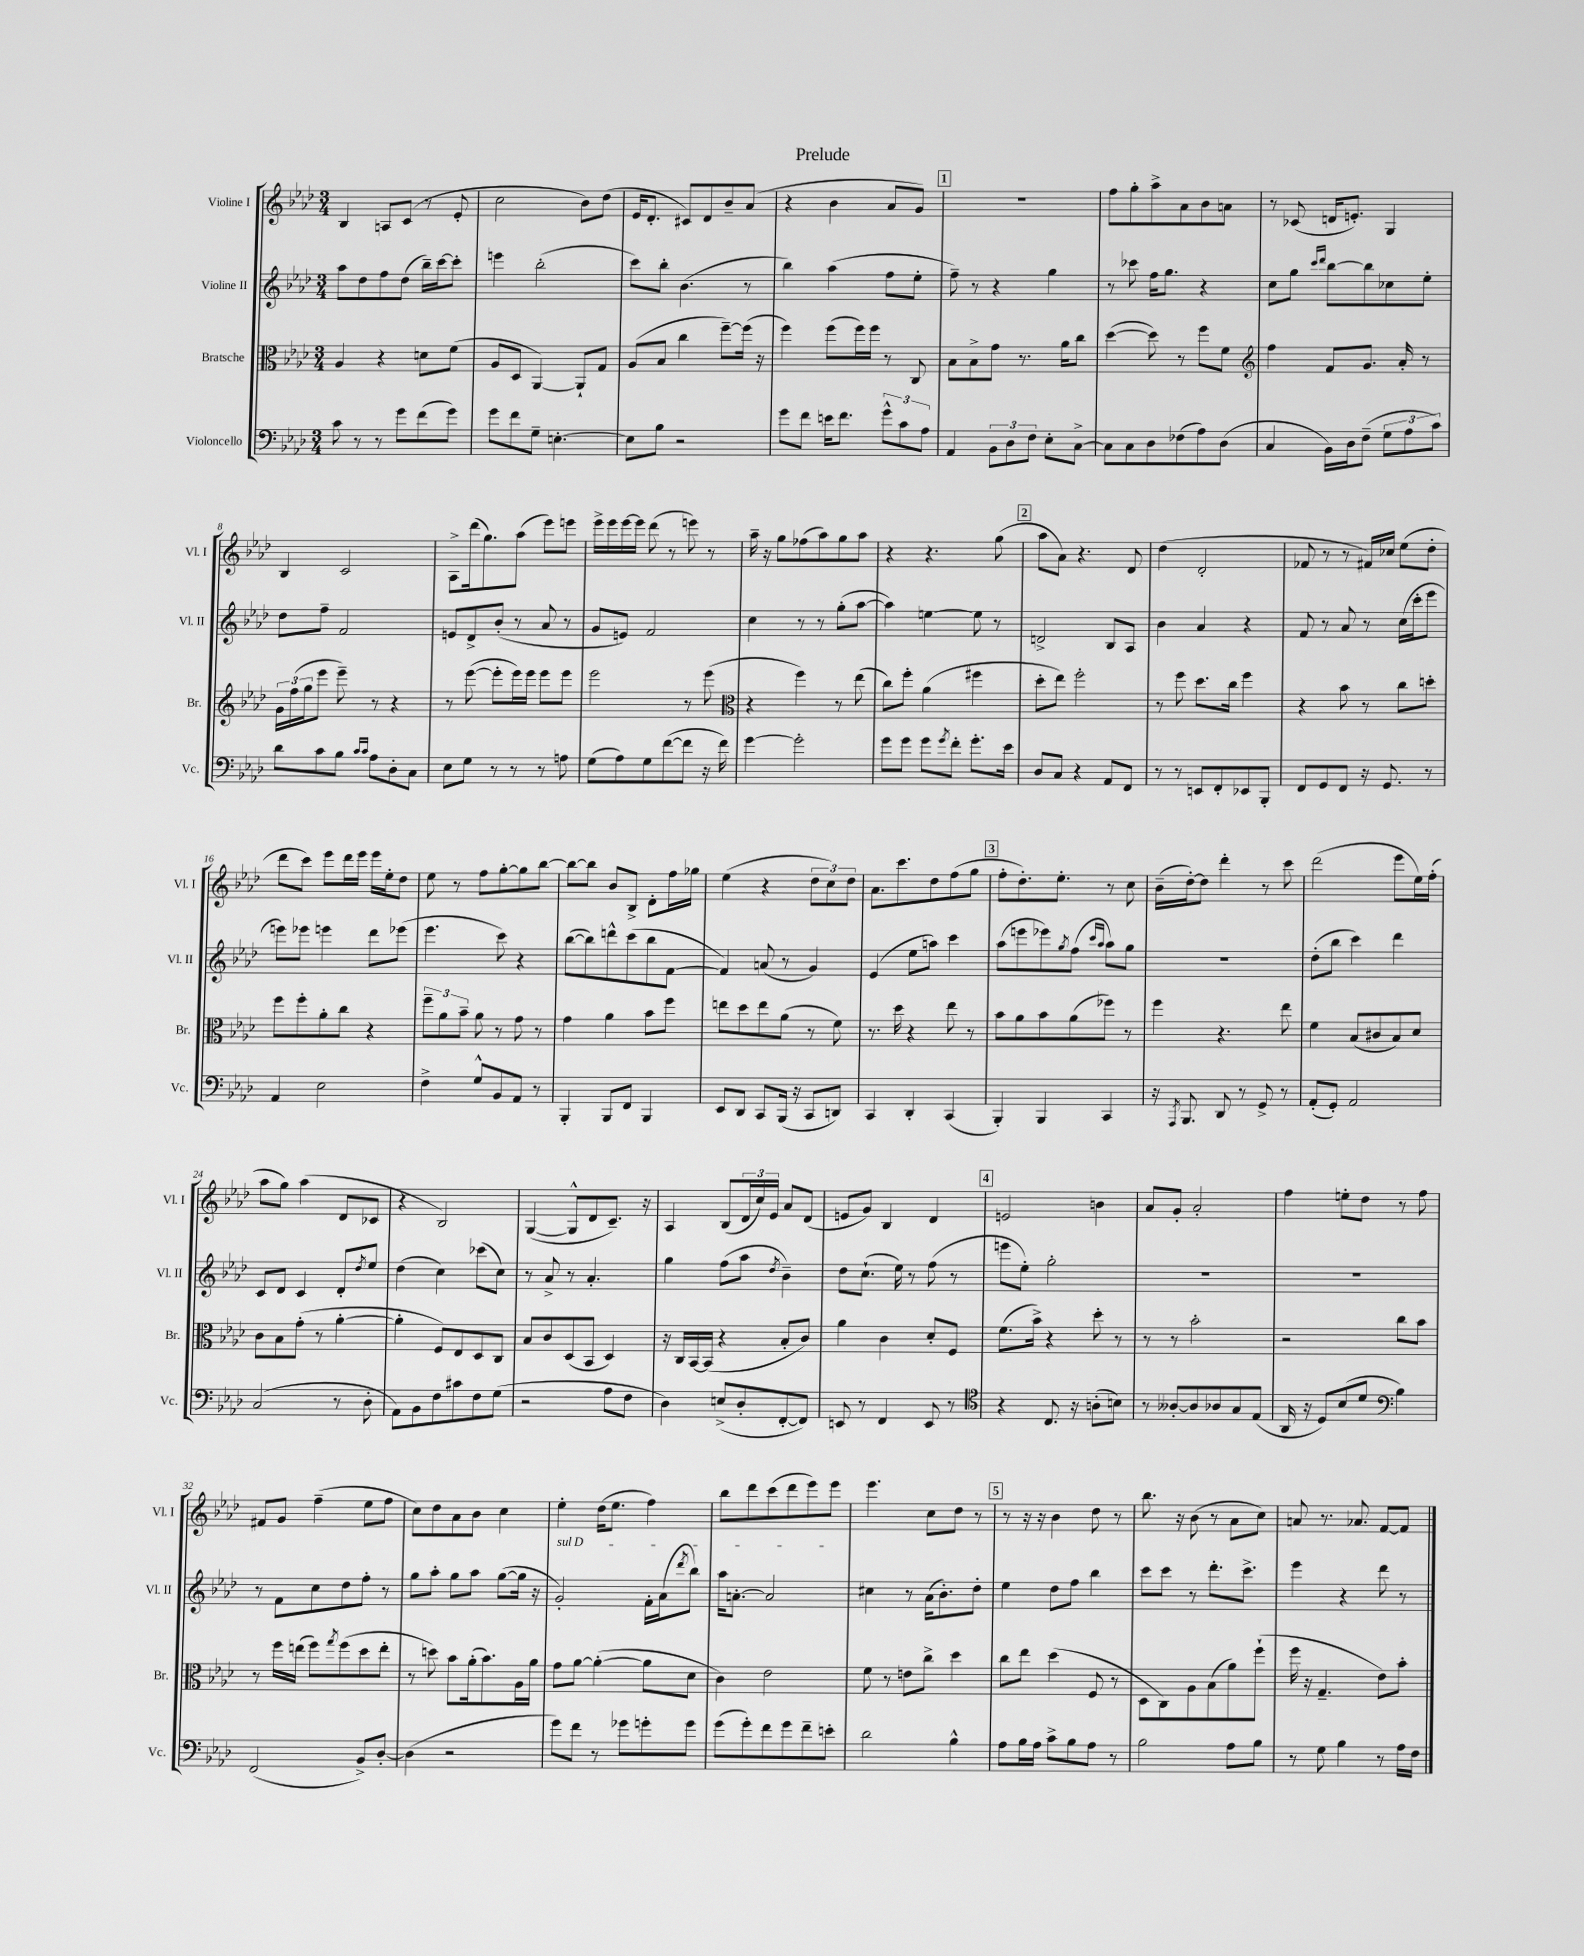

**kern	**kern	**kern	**kern
*staff4	*staff3	*staff2	*staff1
*clefF4	*clefC3	*clefG2	*clefG2
*k[b-e-a-d-]	*k[b-e-a-d-]	*k[b-e-a-d-]	*k[b-e-a-d-]
*M3/4	*M3/4	*M3/4	*M3/4
8c	4A-	8aa-	4B-
8r	.	8dd-	.
8r	4r	8ff	8A
8g	.	(8dd-	(8c
(8f	8d	16bb-~)	8r
.	.	[16ccc	.
8g)	(8f	8ccc']	8e-'
=	=	=	=
8g	8A-	4eee	2cc
8f	8D-	.	.
8G~	[4AA-)	(2bb-'	.
[4.E'	.	.	.
.	8AA-`]	.	8b-)
.	8G	.	(8dd-
=	=	=	=
8E]	(8A-	8ccc)	16e-
.	.	.	8.d-'
8B-	8B-	8bb-'	.
2r	4cc	(4.b-	8c#)
.	.	.	8d-
.	[8ff~)	.	8b-~
.	(16ff]	8r	(8a-
.	16r	.	.
=	=	=	=
8g	4ff)	4bb-)	4r
8f	.	.	.
16e	(8ff	(4aa-	4b-
8.f	.	.	.
.	16ff)	.	.
.	16ff	.	.
12g^^	8r	8ff	8a-
12c	.	.	.
.	8C	8ee-'	8g)
12A-	.	.	.
=	=	=	=
4AA-	8B-	8ff~)	2.r
.	8B-^	8r	.
12BB-	8g	4r	.
12D-	.	.	.
.	8.r	.	.
12F	.	.	.
8E-'	.	4gg	.
.	16a-	.	.
[8C^	8cc	.	.
=	=	=	=
8C]	([4dd-	8r	8ff
8C	.	8ccc-	8gg'
8D-	8dd-])	16ff	8aa-^
.	.	8.gg	.
(8F-	8r	.	8a-
8A-)	8ff	4r	8b-
(8D-	8f	.	8a
=	=	=	=
*	*clefG2	*	*
4C	4ff	8cc	8r
.	.	8gg	(8c-
.	.	16qqccc	.
.	.	16qqddd-	.
16BB-)	8f	[8bb-	16d
16D-	.	.	8.e')
(8F~	8.g	8bb-]	.
12G	.	8cc-	4G
.	16a-'	.	.
12A-	.	.	.
.	8r	8ee-'	.
12c)	.	.	.
=	=	=	=
8d-	24g	8dd-	4B-
.	(24ff	.	.
.	24gg	.	.
8c	8eee-	8ff~	.
8B-	8eee-~)	2f	2c
16qqc	.	.	.
16qqc	.	.	.
8A-	8r	.	.
8D-'	4r	.	.
8C	.	.	.
=	=	=	=
8E-	8r	8e	8A-^
8G	([8eee-	8d-^	(16ddd-
.	.	.	8.gg)
8r	8eee-']	(8b-'	.
8r	16eee-)	8r	(8aa-
.	16eee-	.	.
8r	8eee-	8a-	8eee-)
8A	8eee-	8r	8eee
=	=	=	=
(8G	2eee-	8g	16eee-^
.	.	.	16eee-
8A-)	.	8e)	[16eee-
.	.	.	16eee-]
8G	.	2f	(8ddd-
([8f	.	.	8r
8f]	8r	.	8eee)
16r	(8eee-	.	8r
16f)	.	.	.
=	=	=	=
*	*clefC3	*	*
[4g	4r	4cc	16aa-~
.	.	.	16r
.	.	.	8gg
2g']	4ff)	8r	(8ff-
.	.	8r	8aa-)
.	8r	(8gg'	8gg
.	(8ee-	[8aa-	8aa-
=	=	=	=
8g	8cc)	4aa-])	4r
8g	8ff'	.	.
8g	(4a-	[4ee	4.r
8qg	.	.	.
8f'	.	.	.
8.g'	4ff#	8ee]	.
.	.	8r	(8gg
16e-	.	.	.
=	=	=	=
8D-	8dd-'	2d^	8aa-
8C	8ee-)	.	8a-)
4r	2ff'	.	4.r
8AA-	.	8B-	.
8FF	.	8A-	8d-
=	=	=	=
8r	8r	4b-	(4dd-
8r	8ff	.	.
8EE	8.dd-	4a-	2d-'
8FF'	.	.	.
.	16cc	.	.
8EE-	4ff	4r	.
8BBB-'	.	.	.
=	=	=	=
8FF	4r	8f	8f-
8GG	.	8r	8r
8FF	8b-	8a-	8r
16r	8r	8r	16f#)
8.GG	.	.	16cc-
.	8cc	(16cc	(8ee-
.	.	16ccc'	.
8r	8dd'	8eee-	8dd-'
=	=	=	=
4AA-	8ff	8eee)	8ddd-
.	8ff'	8eee-	8ccc)
2E-	8a-'	4eee	8eee-
.	8cc	.	16ddd-
.	.	.	16eee-
.	4r	8ddd-	16eee-
.	.	.	16ee-'
.	.	(8eee-	8dd-
=	=	=	=
4F^	12ff~	4.eee-	8ee-
.	12a-	.	.
.	.	.	8r
.	12b-~	.	.
8G^^	8a-	.	8ff
8BB-	8r	8ccc)	[8gg'
8AA-	8g	4r	8gg]
8r	8r	.	[8bb-
=	=	=	=
4BBB-'	4g	([8bb-	8bb-_
.	.	8bb-])	8bb-]
8BBB-	4a-	8ddd^^	8b-
8FF	.	(8ccc	8B-^
4BBB-	8b-	8bb-	8d-'
.	8ff	[8f	16ff
.	.	.	16gg-
=	=	=	=
8EE-	8ee	4f])	(4ee-
8DD-	8dd-	.	.
8CC	8ee	(8a	4r
(16BBB-	(8a-	8r	.
16r	.	.	.
8CC	8r	4g)	12dd-
.	.	.	12cc)
8DD)	8f)	.	.
.	.	.	12dd-
=	=	=	=
4CC	8.r	(4e-	8.a-
.	16dd-	.	8.ccc
4DD-'	4r	8ee-	.
.	.	8aa)	8dd-
(4CC	8ee-	4ccc	(8ff
.	8r	.	8gg
=	=	=	=
4BBB-')	8b-	(8aa-	8ff'
.	8a-	8eee	8.dd-')
4BBB-	8b-	8eee-)	.
.	.	.	8.ee-'
.	.	8qgg	.
.	(8a-	(8ff	.
.	.	16qqccc	.
.	.	16qqaa-	.
4CC	8ff-)	8aa-)	8r
.	8r	8gg	8cc
=	=	=	=
16r	4ff	2.r	(16b-~
8qAAA-	.	.	.
8.BBB-	.	.	[16dd-')
.	.	.	8dd-]
8DD-	4.r	.	4ddd-'
8r	.	.	.
8GG^	.	.	8r
8r	8ee-	.	8ccc
=	=	=	=
(8AA-'	4f	(8dd-'	(2ddd-
8GG')	.	8bb-	.
2AA-	(8B-	4ccc)	.
.	8c#	.	.
.	8B-)	4ddd-	8eee-
.	8d-	.	16ee-)
.	.	.	(16ff'
=	=	=	=
(2C	8c	8c	8aa-
.	8B-	8d-	8gg)
.	(8g'	4c	(4aa-
.	8r	.	.
8r	[4a-'	8d-'	8d-
.	.	8qdd-	.
8D-'	.	8ee-	8c-
=	=	=	=
8AA-)	4a-']	(4dd-	4r
8BB-	.	.	.
8F	8F)	4cc)	2B-)
8c#	8E-	.	.
8F	8D-	(8ccc-	.
(8G	8C	8cc)	.
=	=	=	=
2r	8B-	8r	([4G
.	8c	8a-^	.
.	(8D-	8r	8G^^]
.	8BB-	4.a-'	8d-
8A-	4D-)	.	8.c~)
8F	.	.	.
.	.	.	16r
=	=	=	=
4D-)	16r	4gg	4A-
.	16C	.	.
.	[16BB-	.	.
.	(16BB-]	.	.
(8E^	4r	(8ff	(8B-
8D-'	.	8aa-	24d-
.	.	.	24cc)
.	.	.	24e-
.	.	8qdd-	.
[8FF'	8B-'	4b-~)	8a-
8FF])	8c)	.	(8d-
=	=	=	=
8EE	4a-	8dd-	8e
8r	.	(8.cc`	8g)
4FF	4c	.	4B-
.	.	16ee-)	.
.	.	8r	.
8EE	8d-'	(8ff	4d-
8r	8F	8r	.
=	=	=	=
*clefC4	*	*	*
4r	(8.f	8eee	2e
.	.	8ee-')	.
.	16b-^)	.	.
8.C	4r	2gg'	.
16r	.	.	.
(8A'	8dd-'	.	4b
8B)	8r	.	.
=	=	=	=
8r	8r	2.r	8a-
[8A--'	8r	.	8g'
8A--]	2b-'	.	2a-'
8A-	.	.	.
8G	.	.	.
(8E-	.	.	.
=	=	=	=
16AA-	2r	2.r	4ff
16r	.	.	.
8D-)	.	.	.
(8B-	.	.	8ee'
8d-	.	.	8dd-
*clefF4	*	*	*
4B-)	8cc	.	8r
.	8b-	.	8ff
=	=	=	=
(2FF	8r	8r	8f#
.	16ff	8f	8g
.	(16ee	.	.
.	8ff)	8cc	(4ff~
.	8qgg	.	.
.	(8ff	8dd-	.
8BB-^)	8dd-	8ff'	8ee-
[8D-'	8ee'	8r	8ff
=	=	=	=
(4D-]	8r	8gg	8cc)
.	8dd)	8aa-'	8dd-
2r	8b-	8gg	8a-
.	(16a-'	8aa-	8b-
.	8.b-)	.	.
.	.	([8gg	4cc
.	16A-	16gg]	.
.	16a-	16r	.
=	=	=	=
8g)	8g	2g')	4ee-'
8f	[8a-	.	.
8r	(4a-'_	.	(16dd-
.	.	.	8.ee-
8g-	.	.	.
8g'	8a-]	16f'	4ff)
.	.	(16a-	.
.	.	8qddd-	.
8g	8d-	8bb-)	.
=	=	=	=
(8g	4c)	16aa-	8bb-
.	.	[8.a'	.
8g')	.	.	8ddd-
8f	2e-	2a]	(8ccc
8g	.	.	8ddd-
8f~	.	.	8eee-)
8e'	.	.	8eee-
=	=	=	=
2d-	8f	4cc#	4.eee-
.	8r	.	.
.	8e	8r	.
.	8cc^	(16a-	8cc
.	.	8.b-')	.
4B-^^	4dd-	.	8dd-
.	.	8dd-'	8r
=	=	=	=
8A-	8cc	4ee-	8r
16B-	8ee-	.	16r
16A-	.	.	16r
8c^	(4dd-	8dd-	4b-
8B-	.	8ff	.
8A-	8F	4bb-	8dd-
8r	8r	.	8r
=	=	=	=
2B-	8D-	8ccc	8.bb-
.	8C)	8ccc	.
.	.	.	16r
.	8A-	8r	(8b-
.	(8B-	8.ddd-'	8r
8A-	8a-)	.	8a-
.	.	8.ccc^	.
8B-	(8ff`	.	8cc)
=	=	=	=
8r	16ff	4eee-	8a
.	16r	.	.
8G	4.G~	.	8.r
4B-	.	4r	.
.	.	.	8.a-
8r	8e-)	8ddd-	[8f
16A-	8b-'	8r	8f]
16F	.	.	.
==	==	==	==
*-	*-	*-	*-
